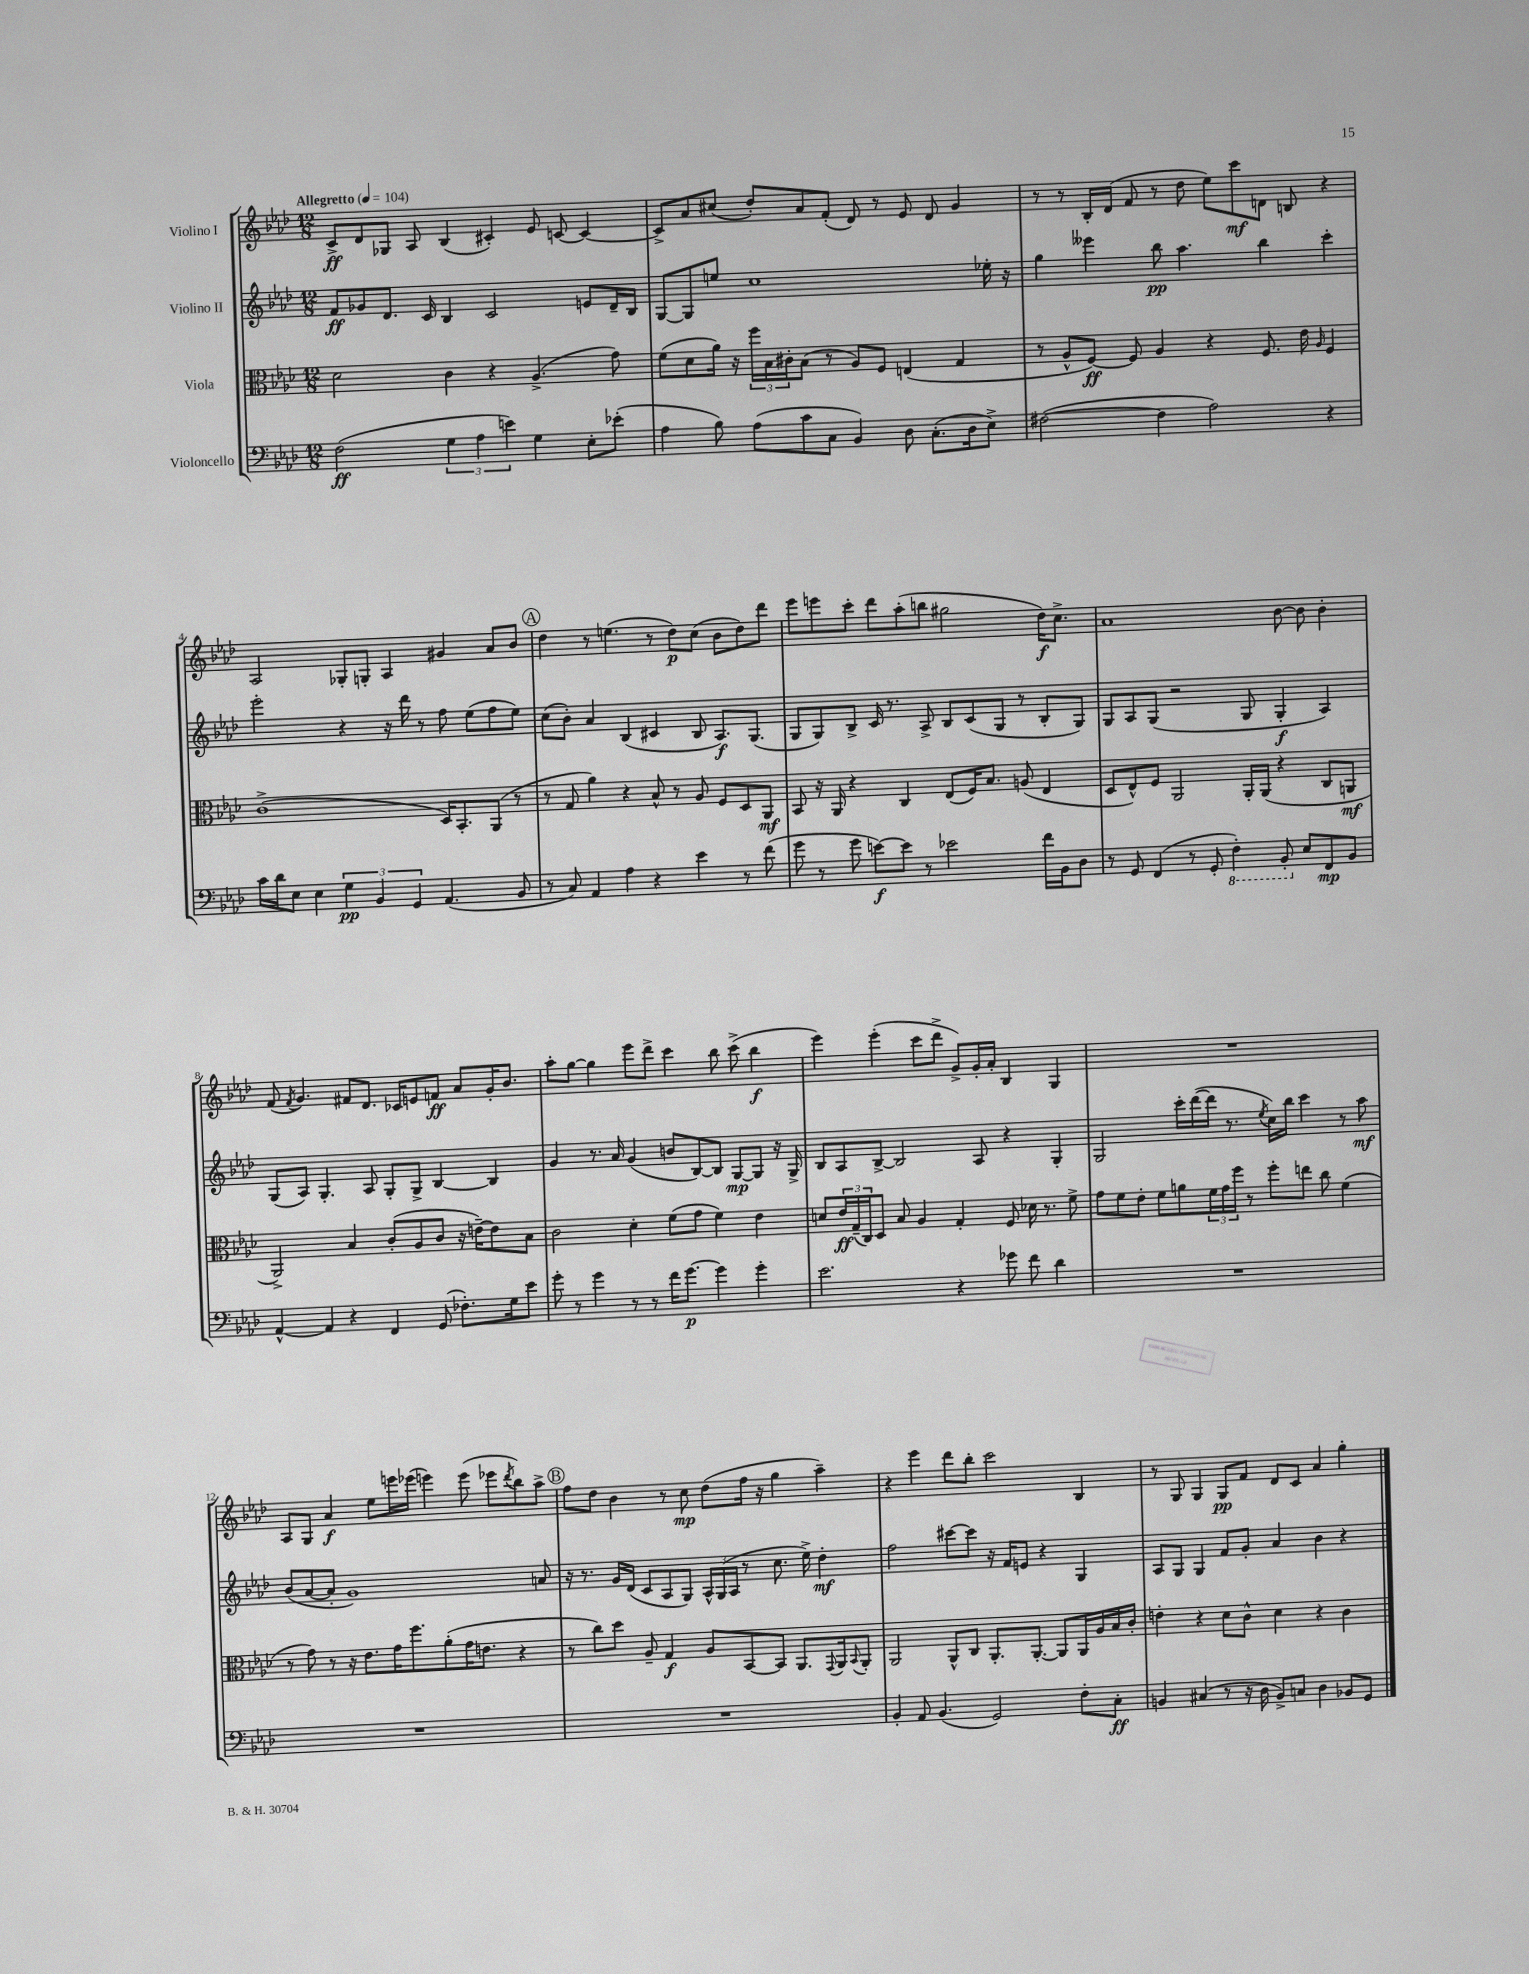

**kern	**kern	**kern	**kern
*staff4	*staff3	*staff2	*staff1
*clefF4	*clefC3	*clefG2	*clefG2
*k[b-e-a-d-]	*k[b-e-a-d-]	*k[b-e-a-d-]	*k[b-e-a-d-]
*M12/8	*M12/8	*M12/8	*M12/8
*MM104	*MM104	*MM104	*MM104
(2F	2d-	8f	8c^
.	.	8g-	8d-
.	.	8.d-	8G-
.	.	.	8A-
.	.	16c	.
6G	4c	4B-	(4B-
6A-	.	.	.
.	4r	2c	4c#')
6e)	.	.	.
4G	(4.A-^	.	8e-
.	.	.	[8c
8E-'	.	8e	4c_
(8e-'	8g)	16d-~	.
.	.	16B-	.
=	=	=	=
4A-	(8f	[8G	8c^]
.	8d-	8G]	8a-
8B-)	16a-)	8ee	(8cc#
.	16r	.	.
(8A-	24ff	1cc	8dd-')
.	24B-	.	.
.	24c#'	.	.
8c	(8B-	.	8a-
8C	8r	.	(8f'
4BB-)	8A-)	.	8d-)
.	8F	.	8r
8D-	(4E	.	8e-
(8.C'	.	.	8d-
.	4G	.	4g
16D-	.	.	.
8E-^)	.	16ee-'	.
.	.	16r	.
=	=	=	=
([2F#	8r	4gg	8r
.	8A-^^	.	8r
.	[8F)	4eee--	16B-'
.	.	.	(16d-
.	8F]	.	8f
4F#]	4A-	8bb-	8r
.	.	4.aa-	8dd-
2A-)	4r	.	8ee-)
.	.	.	8ccc
.	8.F	4bb-	8d
.	.	.	8B
.	16e-	.	.
.	16qqA-	.	.
4r	4F	4ccc'	4r
=	=	=	=
16c	(1c^	2eee-'	2A-
16d-	.	.	.
8E-	.	.	.
4E-	.	.	.
6G	.	4r	8G-'
.	.	.	8G'
6BB-	.	.	.
.	.	16r	4A-
.	.	16ddd-	.
6GG	.	.	.
.	.	8r	.
(4.AA-	16D-)	8ff	4g#
.	8.BB-'	.	.
.	.	(8ee-	.
.	(8AA-	8ff	8a-
8BB-	8r	8ee-)	8b-
=	=	=	=
8r	8r	(8cc	4dd-
8C)	8G	8b-')	.
4AA-	4a-)	4a-	8r
.	.	.	(4.ee
4A-	4r	(4B-	.
4r	8B-^^	4c#	8r
.	8r	.	8dd-)
4e-	8A-	8B-	(8cc
.	8F	8.A-)	8b-
8r	8D-	.	8dd-)
.	.	(8.G	.
(8f	8AA-	.	8ddd-
=	=	=	=
8g	8BB-	8G	8eee-
8r	16r	8G)	8eee
.	16AA-	.	.
8g	4r	8B-^	8ccc'
[8e)	.	16c	8ddd-
.	.	8.r	.
8e]	4C	.	(8aa-'
8r	.	8A-^	8bb
2e-	(8E-	8B-	2gg#
.	16F)	(8c	.
.	8.B-	.	.
.	.	8G	.
.	(8A	8r	.
16f	4E-	8B-'	16dd-)
16BB-	.	.	8.cc^
8D-	.	8G)	.
=	=	=	=
8r	8D-	8G	1a-
8GG	8E-^^)	8A-	.
(4FF	8F	(8G	.
.	2AA-	2r	.
8r	.	.	.
8GG'	.	.	.
4FF')	.	.	.
.	16AA-'	8G	.
.	(16AA-	.	.
8BBB-'	4r	4G'	[8b-
8E-	.	.	8b-]
8FF	8C	4A-)	4b-'
8BB-	8AA	.	.
=	=	=	=
[4AA-^^	2AA-^)	(8G	(8f
.	.	.	8qf
.	.	8A-)	4.g)
4AA-]	.	4.G'	.
4r	4B-	.	8f#
.	.	8A-	8.d-
4FF	(8c'	8G'	.
.	.	.	16c-
.	8A-	8G^	8e
(8GG	8c	[4B-	8f
8.F-')	16r	.	8a-
.	[16e~)	.	.
.	8e]	4B-]	16g'
16G	.	.	8.b-
8e-	8B-	.	.
=	=	=	=
8g'	2c	4g	8aa-'
8r	.	.	[8gg
4g	.	8.r	4gg]
.	.	16a-	.
8r	4d-'	(4g	8eee-
8r	.	.	8ddd-^
16f	(8f	8b	4ccc
[8.g	.	.	.
.	8g	[8B-)	.
4g]	4f)	8B-]	8bb-
.	.	[8G	(8ccc^
4g'	4e-	8G]	4bb-
.	.	16r	.
.	.	16G^	.
=	=	=	=
2.e-	8d	8B-	4eee-)
.	24e-	8A-	.
.	(24G~	.	.
.	24C)	.	.
.	8D-	[8B-^	(4eee-'
.	8B-	2B-]	.
.	4A-	.	8ccc
.	.	.	8ddd-^
4r	4G'	.	8g^)
.	.	8A-	16g'
.	.	.	16a-'
8g-	8F	4r	4B-
8f	16d-	.	.
.	8.r	.	.
4d-	.	4G'	4G
.	8f^	.	.
=	=	=	=
1.r	8g	2G	1.r
.	8f	.	.
.	8e-'	.	.
.	8f	.	.
.	8a	16ccc'	.
.	.	([16ddd-	.
.	24f	16ddd-]	.
.	24g	.	.
.	.	8.r	.
.	24ff	.	.
.	8r	.	.
.	.	8qee-	.
.	8ff'	16cc)	.
.	.	16bb-	.
.	8ee	4ccc	.
.	8cc	.	.
.	(4f	8r	.
.	.	8aa-	.
=	=	=	=
1.r	8r	(8b-	8A-
.	8g)	[8a-	8G
.	8r	8a-']	4a-
.	16r	1g)	.
.	8.e-	.	.
.	.	.	8ee-
.	16g	.	16eee
.	8.ff	.	(16eee-
.	.	.	4eee)
.	(8a-'	.	.
.	16g	.	(8eee
.	8.e	.	.
.	.	.	8eee-
.	.	.	8qddd-
.	4r	.	8bb-)
.	.	8a	8aa-^
=	=	=	=
1.r	8r	16r	8ff
.	.	8.r	.
.	8cc)	.	8dd-
.	8dd-	16g	4b-
.	.	(16d-	.
.	8A-~	8c	.
.	4G	8A-	8r
.	.	8G)	8cc
.	8A-	24A-^^	(8dd-
.	.	(24G	.
.	.	24A-	.
.	[8BB-	8r	16ff
.	.	.	16r
.	8BB-]	8.cc	4gg
.	8.AA-	.	.
.	.	16ee-^)	.
.	.	4dd-'	4aa-~)
.	8qqGG	.	.
.	16AA-	.	.
.	8qqBB-	.	.
.	8AA-'	.	.
=	=	=	=
4BB-'	2AA-	2ff	4r
8AA-	.	.	4eee-
(4.BB-	.	.	.
.	8AA-^^	[8ccc#	8ddd-
.	8C	8ccc#]	8bb-'
2GG)	8.AA-'	16r	2ccc
.	.	16f	.
.	.	8e	.
.	[8.AA-'	.	.
.	.	4r	.
.	8AA-]	.	.
8F'	16AA-	4G	4B-
.	16A-	.	.
8C'	16B-	.	.
.	16c'	.	.
=	=	=	=
4BB	4e'	8A-	8r
.	.	8G	8G
(4C#	4r	4G	4G
8r	8d-	8f	8G
16r	8c^^	8g'	8f
16D-	.	.	.
8BB^)	4d-	4a-	8d-
8C	.	.	8c
4D-	4r	4b-	4a-
8BB-	4c	4r	4gg'
8GG	.	.	.
==	==	==	==
*-	*-	*-	*-
